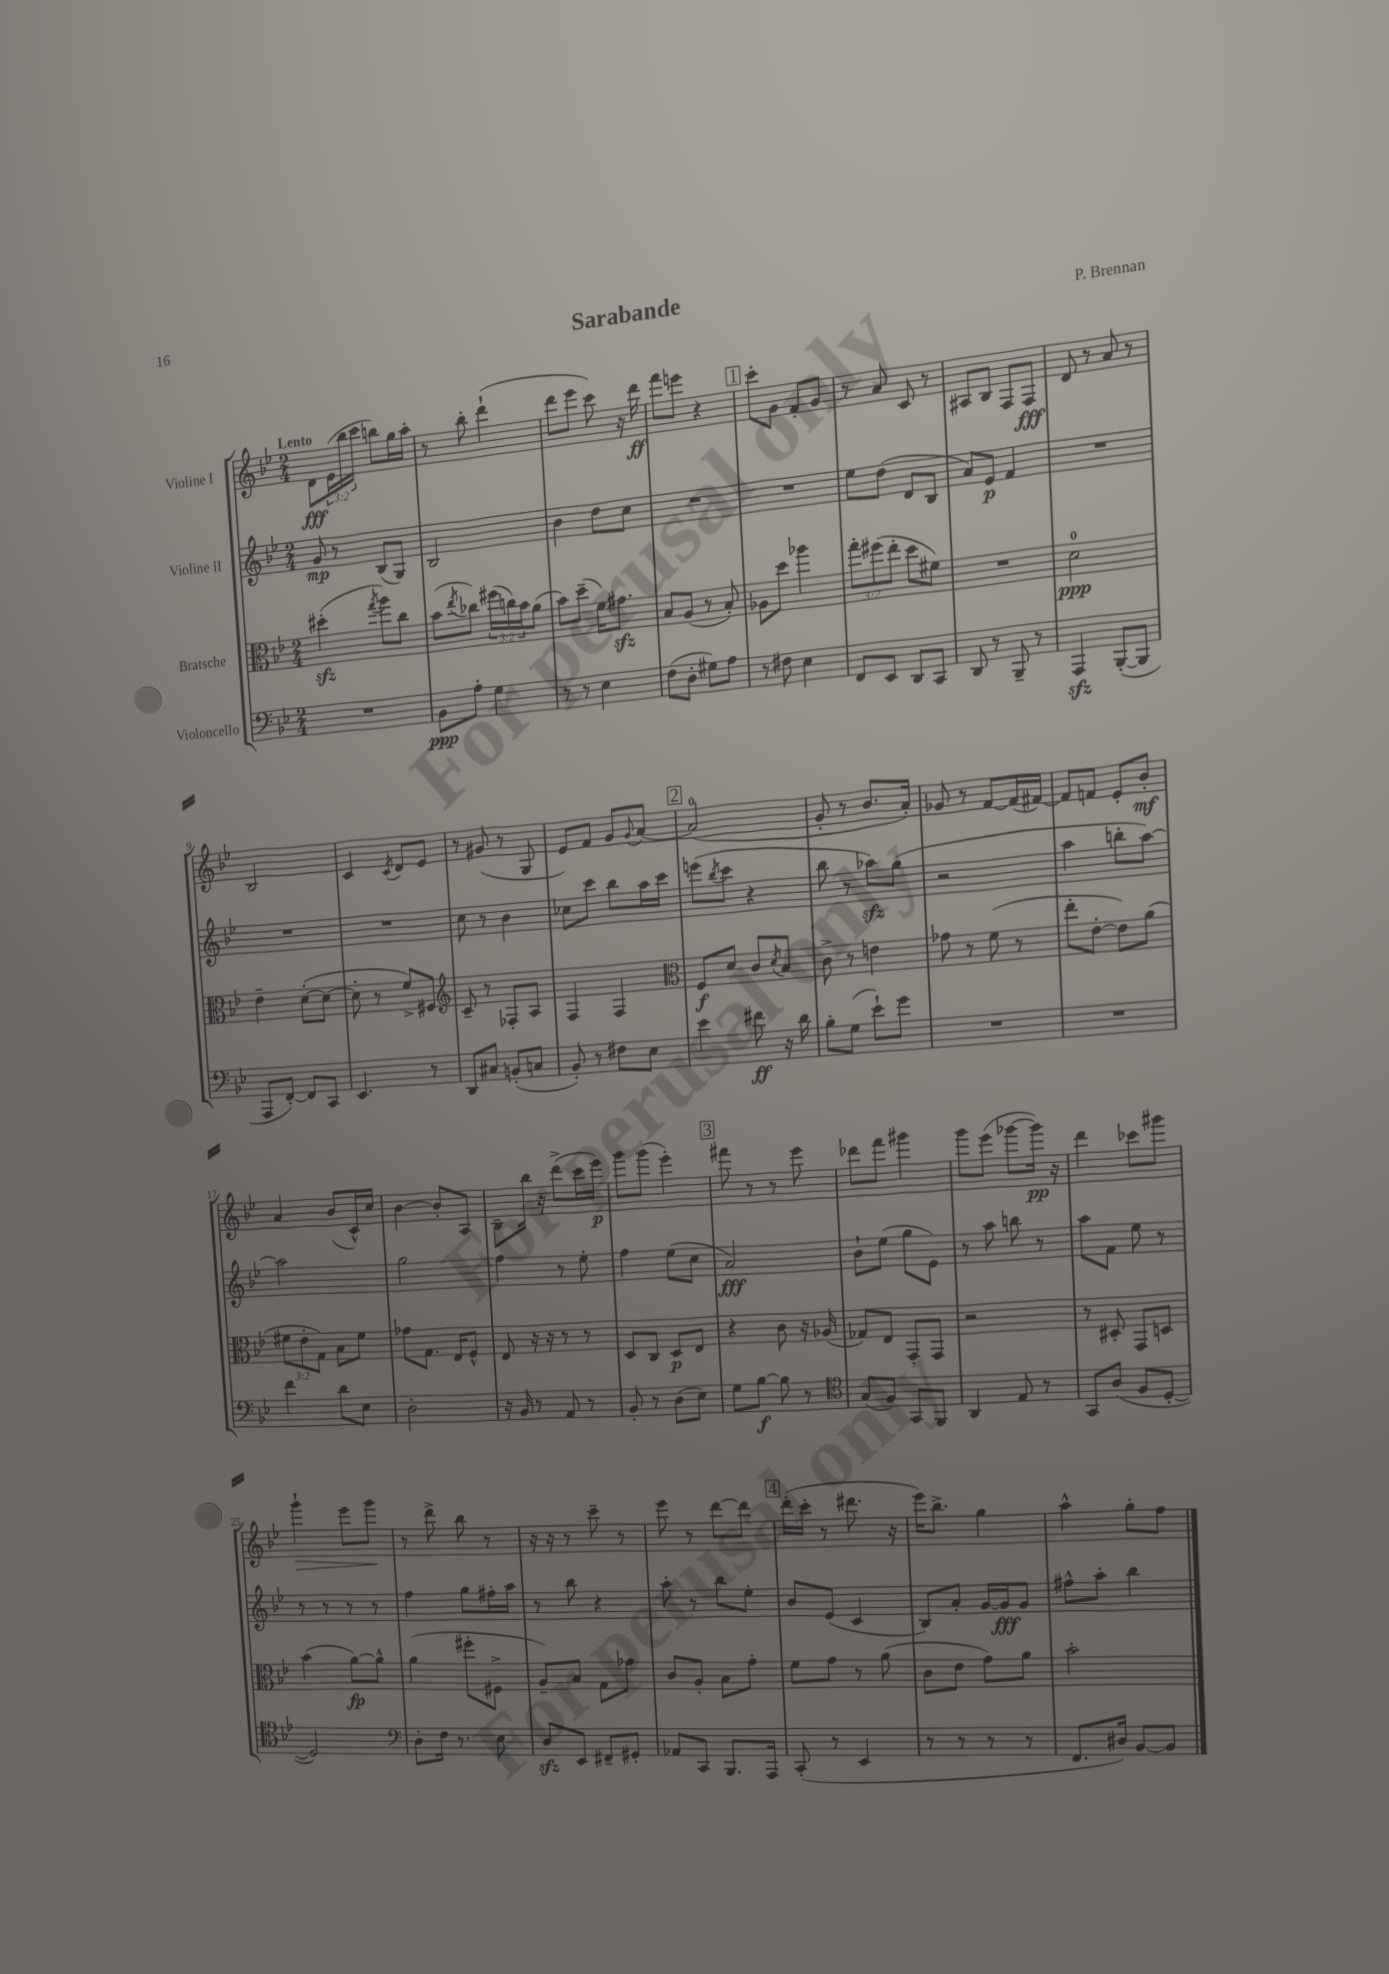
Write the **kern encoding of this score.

**kern	**kern	**kern	**kern
*staff4	*staff3	*staff2	*staff1
*clefF4	*clefC3	*clefG2	*clefG2
*k[b-e-]	*k[b-e-]	*k[b-e-]	*k[b-e-]
*M2/4	*M2/4	*M2/4	*M2/4
2r	(4dd#'	8g	8d
.	.	8r	(24e-
.	.	.	24bb-
.	.	.	24ccc
.	8qgg	.	.
.	8aa)	(8B-	8bb)
.	8cc	8G)	16gg
.	.	.	16aa'
=	=	=	=
8BB-	(8b-	2B-	8r
.	8qee-	.	.
8A'	8cc-)	.	8bb-'
4G	(24ff#	.	(4ddd`
.	24cc)	.	.
.	24b-	.	.
.	(8a	.	.
=	=	=	=
8r	8b-)	4b-	8ddd
8r	(8dd~	.	8eee-
4E-	16f)	8dd	8ccc)
.	8.g#	.	.
.	.	8cc	16r
.	.	.	16ddd
=	=	=	=
(8F	8B-	2r	8fff
8D'	(8A	.	8eee
8G#)	8r	.	4r
8A	8B-')	.	.
=	=	=	=
8r	8A-	2r	8ccc'
8F#	8dd	.	8g
4E-	4aa-	.	8f'
.	.	.	8g
=	=	=	=
8FF	12gg'	8ee-	8r
.	(12ff#	.	.
8EE-	.	(8dd	8a
.	12ee-'	.	.
8DD	8dd	8d	8c
8CC	8f#)	8B-	8r
=	=	=	=
8DD	2r	8a)	8A#
8r	.	8e-	8B-
8BBB-~	.	4f	8F
8r	.	.	8F
=	=	=	=
4AAA	2d	2r	8d
.	.	.	8r
([8BBB-'	.	.	8a
8BBB-]	.	.	8r
=	=	=	=
8AAA	4e-~	2r	2B-
[8FF')	.	.	.
8FF]	([8d'	.	.
8CC	8d_	.	.
=	=	=	=
4.EE-	8d']	2r	4c
.	8r	.	.
.	.	.	8qc
.	8f^)	.	8d
8r	8F#	.	8e-
=	=	=	=
*	*clefG2	*	*
8DD	8c~	8cc	8r
8C#	8r	8r	(8g#
(8BB'	8F-'	4b-	8r
8C	8A	.	8G
=	=	=	=
8BB-')	4F	8cc-	8e-)
8r	.	8ccc	8f
8F#	4F	8bb-	8g
.	.	.	8qqg
8E-	.	16aa	[8a
.	.	16ccc	.
=	=	=	=
*	*clefC3	*	*
4e-	8F	(8eee	(2a]
.	.	8qbb-	.
.	8d	8ccc	.
8f#	8c	4r	.
.	8qd	.	.
16r	8B-	.	.
16d	.	.	.
=	=	=	=
8B-'	8c^	8bb-	8g'
(8G	8r	8r	8r
8e-`)	4e	8aa-)	8.b-
8g	.	(8gg	.
.	.	.	16a')
=	=	=	=
2r	8g-	2r	8g-
.	8r	.	8r
.	(8f	.	[8f
.	8r	.	(16f]
.	.	.	[16f#)
=	=	=	=
2r	8ee-'	4aa	8f#]
.	[8e-'	.	8f
.	8e-])	8bb'	8e-'
.	(8a	[8aa)	8b-'
=	=	=	=
4f	12f#	2aa]	4a
.	12e-'	.	.
.	12G)	.	.
8d	8B-	.	(8b-
8E-	8f#	.	16c^^)
.	.	.	16cc
=	=	=	=
2D'	8g-	2gg	[4b-
.	8.G	.	.
.	.	.	8b-']
.	16E-	.	.
.	8F^^	.	8A
=	=	=	=
16r	8E-	4ff	8B-~
16BB-	.	.	.
8r	16r	.	16bb-
.	16r	.	16r
8AA	8r	8r	(8ddd^
8r	8r	8ee-'	16ccc
.	.	.	16eee-)
=	=	=	=
8BB-'	8D	4ff	8ggg
8r	8C	.	(8ggg
(8D	8D	(8ee-	4eee-')
8E-)	8E-	8cc	.
=	=	=	=
8G	4r	2a)	8fff#
[8B-	.	.	8r
8B-]	8c	.	8r
8r	16r	.	8eee-
.	(16A-	.	.
=	=	=	=
*clefC4	*	*	*
(8G	8G-)	8b-`	8ddd-
8F)	8E-	(8ee-	8fff
8GG	8GG'	8gg	4ggg#
8FF	8GG	8e-)	.
=	=	=	=
4AA	2r	8r	8ggg
.	.	8aa	(8eee-
8E-	.	8bb	[8ggg-
8r	.	8r	16ggg-])
.	.	.	16r
=	=	=	=
8GG	8r	8aa	4ddd
(8A	8D#'	8f	.
8F	8GG	8ee-	8ccc-
[8D'	8D	8r	8ggg#
=	=	=	=
2D])	(4b-	8r	4ggg`
.	.	8r	.
.	[8a)	8r	8eee-
.	8a^^]	8r	8ggg
=	=	=	=
*clefF4	*	*	*
8D'	(4a	4ff	8r
16F	.	.	8ddd^
8.r	.	.	.
.	8ff#'	8gg	8bb-
8E-	8F#^	16ff#'	8r
.	.	16aa	.
=	=	=	=
8D	8A~)	8r	16r
.	.	.	16r
8EE-	8B-	8bb-	8r
8FF#~	8G	4r	8ccc~
8GG#'	8g-	.	8r
=	=	=	=
8AA-	8c	8aa'	8eee-
8CC	8A'	8r	8r
8.BBB-	8B-	8bb-	[8ddd
.	8g'	8ee-'	8ddd]
16AAA	.	.	.
=	=	=	=
(8CC'	8f	8b-	(16ddd'
.	.	.	16ccc'
8r	8g	(8e-	8r
4EE-	8r	4c	8.ddd#
.	(8a	.	.
.	.	.	16r
=	=	=	=
8r	8c	8B-)	16eee-)
.	.	.	8.bb-^
8r	8e-	8a'	.
8r	8g)	[16g	4gg
.	.	16g]	.
8r	8a	8g	.
=	=	=	=
8.FF	2b-'	8ff#^^	4aa^^
.	.	8aa'	.
16D#)	.	.	.
[8BB-	.	4bb-	8gg'
8BB-]	.	.	8ff
==	==	==	==
*-	*-	*-	*-
